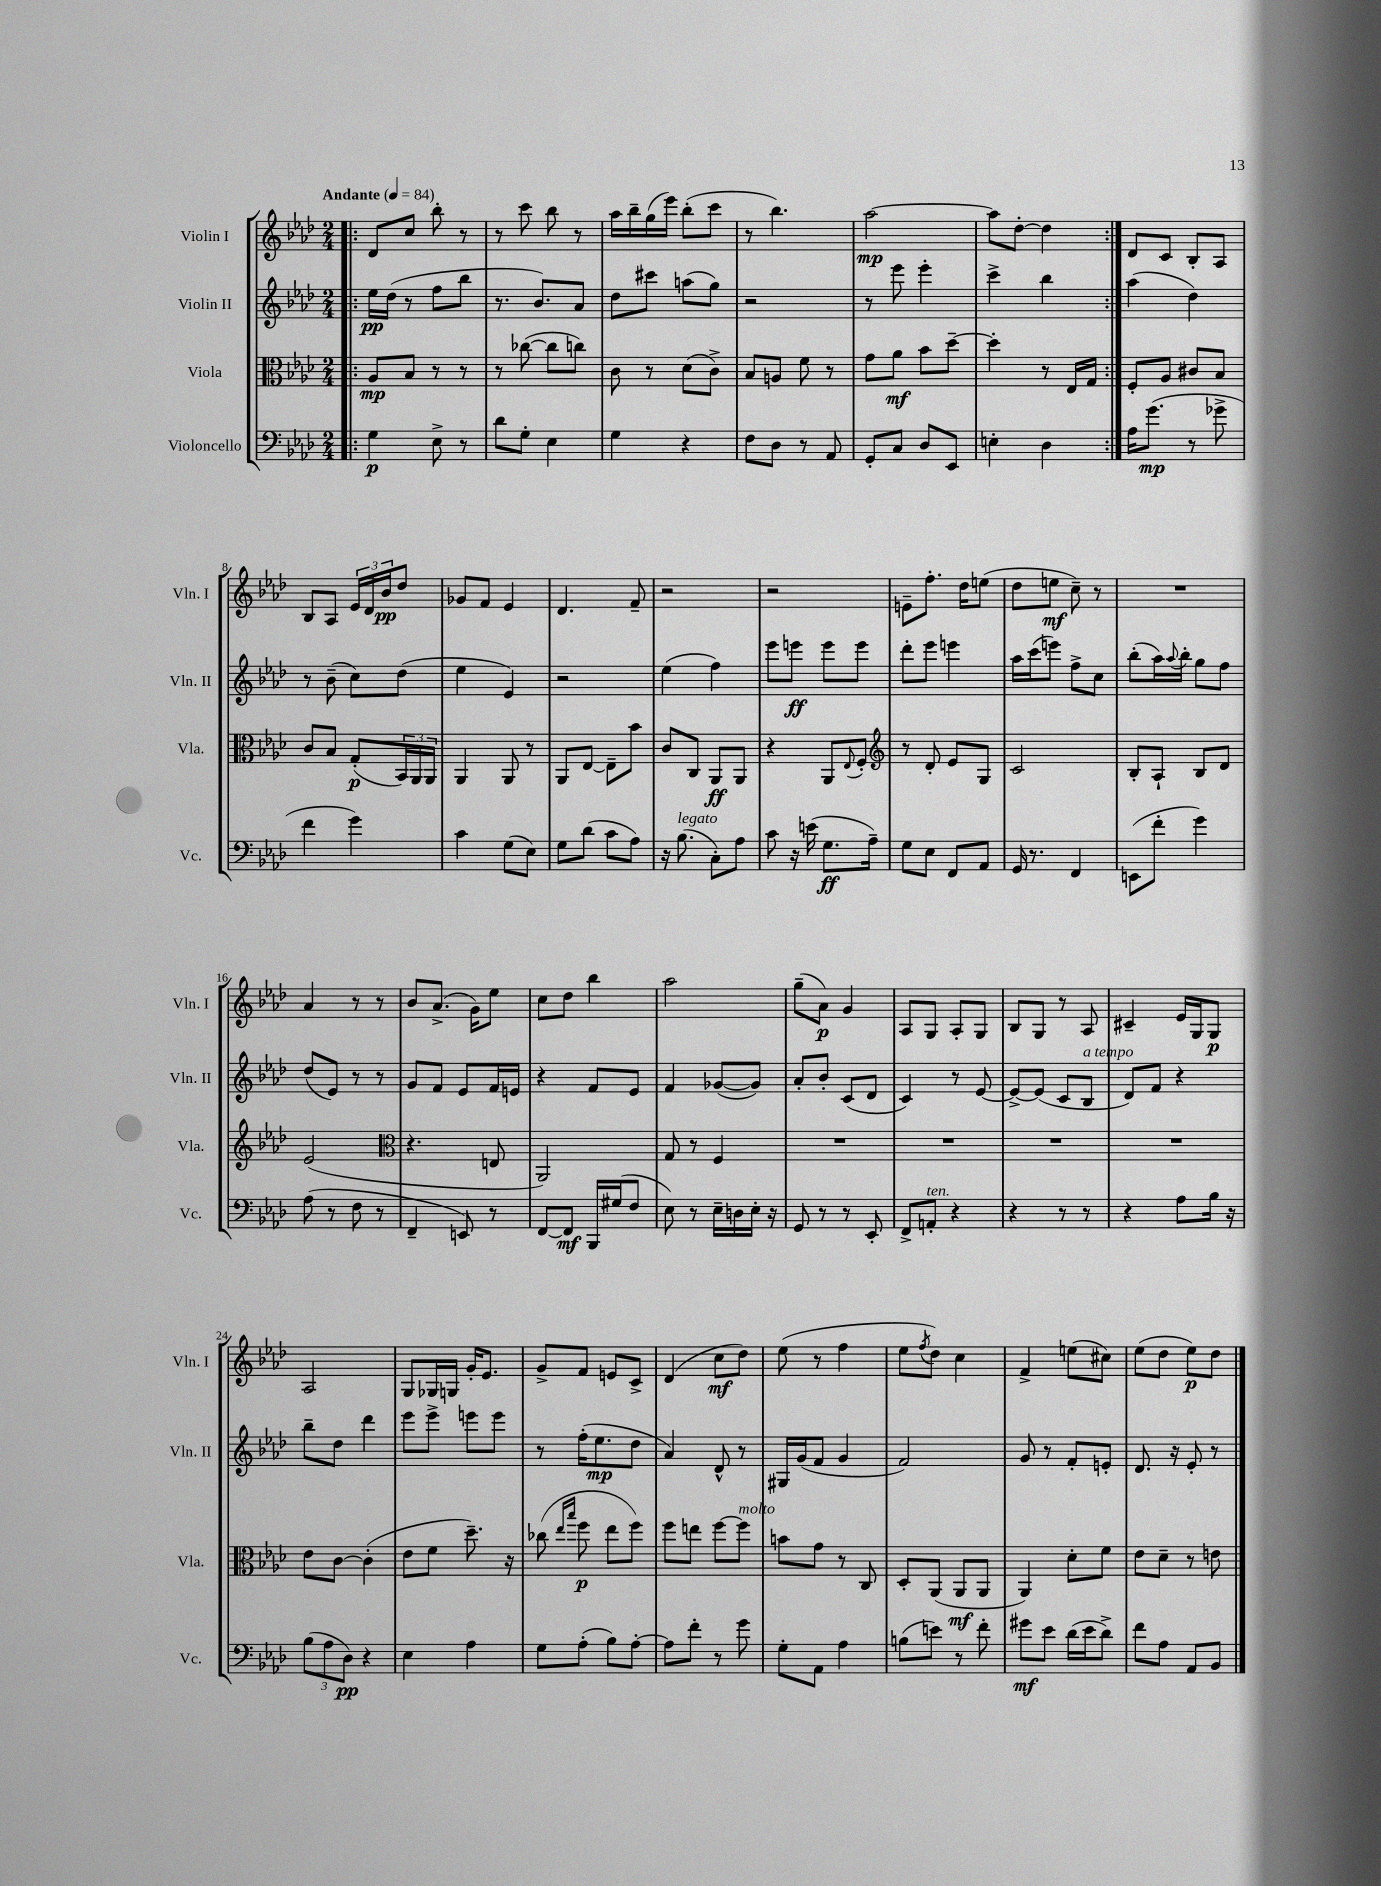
<<
\new StaffGroup <<
\new Staff = "s0" \with { instrumentName = "Violin I" shortInstrumentName = "Vln. I" } {
    \clef treble \key aes \major \numericTimeSignature \time 2/4 \tempo "Andante" 4 = 84
    \repeat volta 2 { \bar ".|:" des'8 c''8 bes''8-. r8 |
    r8 c'''8 bes''8 r8 |
    aes''16 bes''16-- g''16( ees'''16) bes''8-.( c'''8 |
    r8 bes''4.) |
    aes''2~\mp |
    aes''8 des''8~-. des''4 | }
    des'8 c'8 bes8-. aes8 |
    bes8 aes8 \tuplet 3/2 { ees'16 des'16 bes'16\pp } des''8 |
    ges'8 f'8 ees'4 |
    des'4. f'8-- |
    r2 |
    r2 |
    e'8-- f''8.-. des''16 e''8( |
    des''8 e''8\mf c''8--) r8 |
    R2 |
    aes'4 r8 r8 |
    bes'8 aes'8.->( g'16) ees''8 |
    c''8 des''8 bes''4 |
    aes''2 |
    g''8--( aes'8\p) g'4 |
    aes8 g8 aes8-. g8 |
    bes8 g8 r8 aes8 |
    cis'4-- ees'16 g16 g8\p |
    aes2 |
    g8 ges16 g16 g'16-. ees'8. |
    g'8-> f'8 e'8 c'8-> |
    des'4( c''8\mf des''8) |
    ees''8( r8 f''4 |
    ees''8 \acciaccatura { f''8 } des''8) c''4 |
    f'4-> e''8( cis''8) |
    ees''8( des''8 ees''8\p) des''8 \bar "|." |
}
\new Staff = "s1" \with { instrumentName = "Violin II" shortInstrumentName = "Vln. II" } {
    \clef treble \key aes \major \numericTimeSignature \time 2/4
    \repeat volta 2 { \bar ".|:" ees''16\pp des''16( r8 f''8 bes''8 |
    r8. bes'8.) aes'8 |
    des''8 cis'''8 a''8( g''8) |
    r2 |
    r8 ees'''8 ees'''4-. |
    c'''4-> bes''4 | }
    aes''4( des''4) |
    r8 bes'8--( c''8) des''8( |
    ees''4 ees'4) |
    r2 |
    ees''4( f''4) |
    ees'''8 e'''8\ff e'''8 e'''8 |
    des'''8-. ees'''8 e'''4 |
    aes''16 c'''16( e'''8) f''8-> c''8 |
    bes''8-.( aes''16) \appoggiatura { aes''8 } bes''16-. g''8 f''8 |
    des''8( ees'8) r8 r8 |
    g'8 f'8 ees'8 f'16 e'16 |
    r4 f'8 ees'8 |
    f'4 ges'8~( ges'8) |
    aes'8-. bes'8-. c'8( des'8 |
    c'4) r8 ees'8~ |
    ees'8~-> ees'8( c'8 bes8^\markup { \italic "a tempo" } |
    des'8) f'8 r4 |
    bes''8-- des''8 des'''4 |
    ees'''8 ees'''8-> e'''8 e'''8 |
    r8 f''16-.( ees''8.\mp des''8 |
    aes'4) des'8-^ r8 |
    gis16 g'16( f'8 g'4 |
    f'2) |
    g'8 r8 f'8-. e'8-. |
    des'8. r16 ees'8-. r8 \bar "|." |
}
\new Staff = "s2" \with { instrumentName = "Viola" shortInstrumentName = "Vla." } {
    \clef alto \key aes \major \numericTimeSignature \time 2/4
    \repeat volta 2 { \bar ".|:" aes8\mp bes8 r8 r8 |
    r8 ces''8~( ces''8 c''8) |
    c'8 r8 des'8( c'8->) |
    bes8 a8 f'8 r8 |
    g'8 aes'8\mf bes'8 des''8~-- |
    des''4-. r8 ees16 g16 | }
    f8-. aes8 cis'8 bes8 |
    c'8 bes8 g8-.\p( \tuplet 3/2 { bes,16) aes,16 aes,16 } |
    aes,4 aes,8 r8 |
    aes,8 ees8~ ees8-- bes'8 |
    c'8 c8 aes,8\ff aes,8 |
    r4 aes,8 \appoggiatura { ees8 } f8-. |
    \clef treble r8 des'8-. ees'8 g8 |
    c'2 |
    bes8-. aes8-! bes8 des'8 |
    ees'2( |
    \clef alto r4. e8 |
    aes,2) |
    g8 r8 f4 |
    R2 |
    R2 |
    R2 |
    R2 |
    ees'8 c'8~ c'4-.( |
    ees'8 f'8 des''8.--) r16 |
    ces''8( \grace { ees''16 bes''16 } f''8\p ees''8 f''8) |
    f''8 e''8 f''8~ f''8^\markup { \italic "molto" } |
    b'8 g'8 r8 c8 |
    des8-. aes,8( aes,8\mf aes,8 |
    aes,4) des'8-. f'8 |
    ees'8 des'8-- r8 e'8 \bar "|." |
}
\new Staff = "s3" \with { instrumentName = "Violoncello" shortInstrumentName = "Vc." } {
    \clef bass \key aes \major \numericTimeSignature \time 2/4
    \repeat volta 2 { \bar ".|:" g4\p ees8-> r8 |
    des'8 g8-. ees4 |
    g4 r4 |
    f8 des8 r8 aes,8 |
    g,8-. c8 des8 ees,8 |
    e4-. des4 | }
    aes16 g'8.\mp( r8 ges'8-> |
    f'4 g'4) |
    c'4 g8( ees8) |
    g8 des'8( c'8 aes8) |
    r16 bes8.^\markup { \italic "legato" }( c8-.) aes8 |
    c'8 r16 e'16( g8.\ff aes16--) |
    g8 ees8 f,8 aes,8 |
    g,16 r8. f,4 |
    e,8( f'8-. g'4) |
    aes8( r8 f8 r8 |
    f,4-- e,8) r8 |
    f,8~ f,8\mf bes,,16 gis16( f8 |
    ees8) r8 ees16-- d16 ees16-. r16 |
    g,8 r8 r8 ees,8-. |
    f,8-> a,8-.^\markup { \italic "ten." } r4 |
    r4 r8 r8 |
    r4 aes8 bes16 r16 |
    \tuplet 3/2 { bes8( aes8 des8\pp) } r4 |
    ees4 aes4 |
    g8 aes8-.( bes8) aes8~-. |
    aes8 f'8-. r8 g'8 |
    g8-. aes,8 aes4 |
    b8( e'8) r8 f'8-. |
    gis'8\mf ees'8 des'16( ees'16 des'8->) |
    f'8 aes8 aes,8 bes,8 \bar "|." |
}
>>
>>
